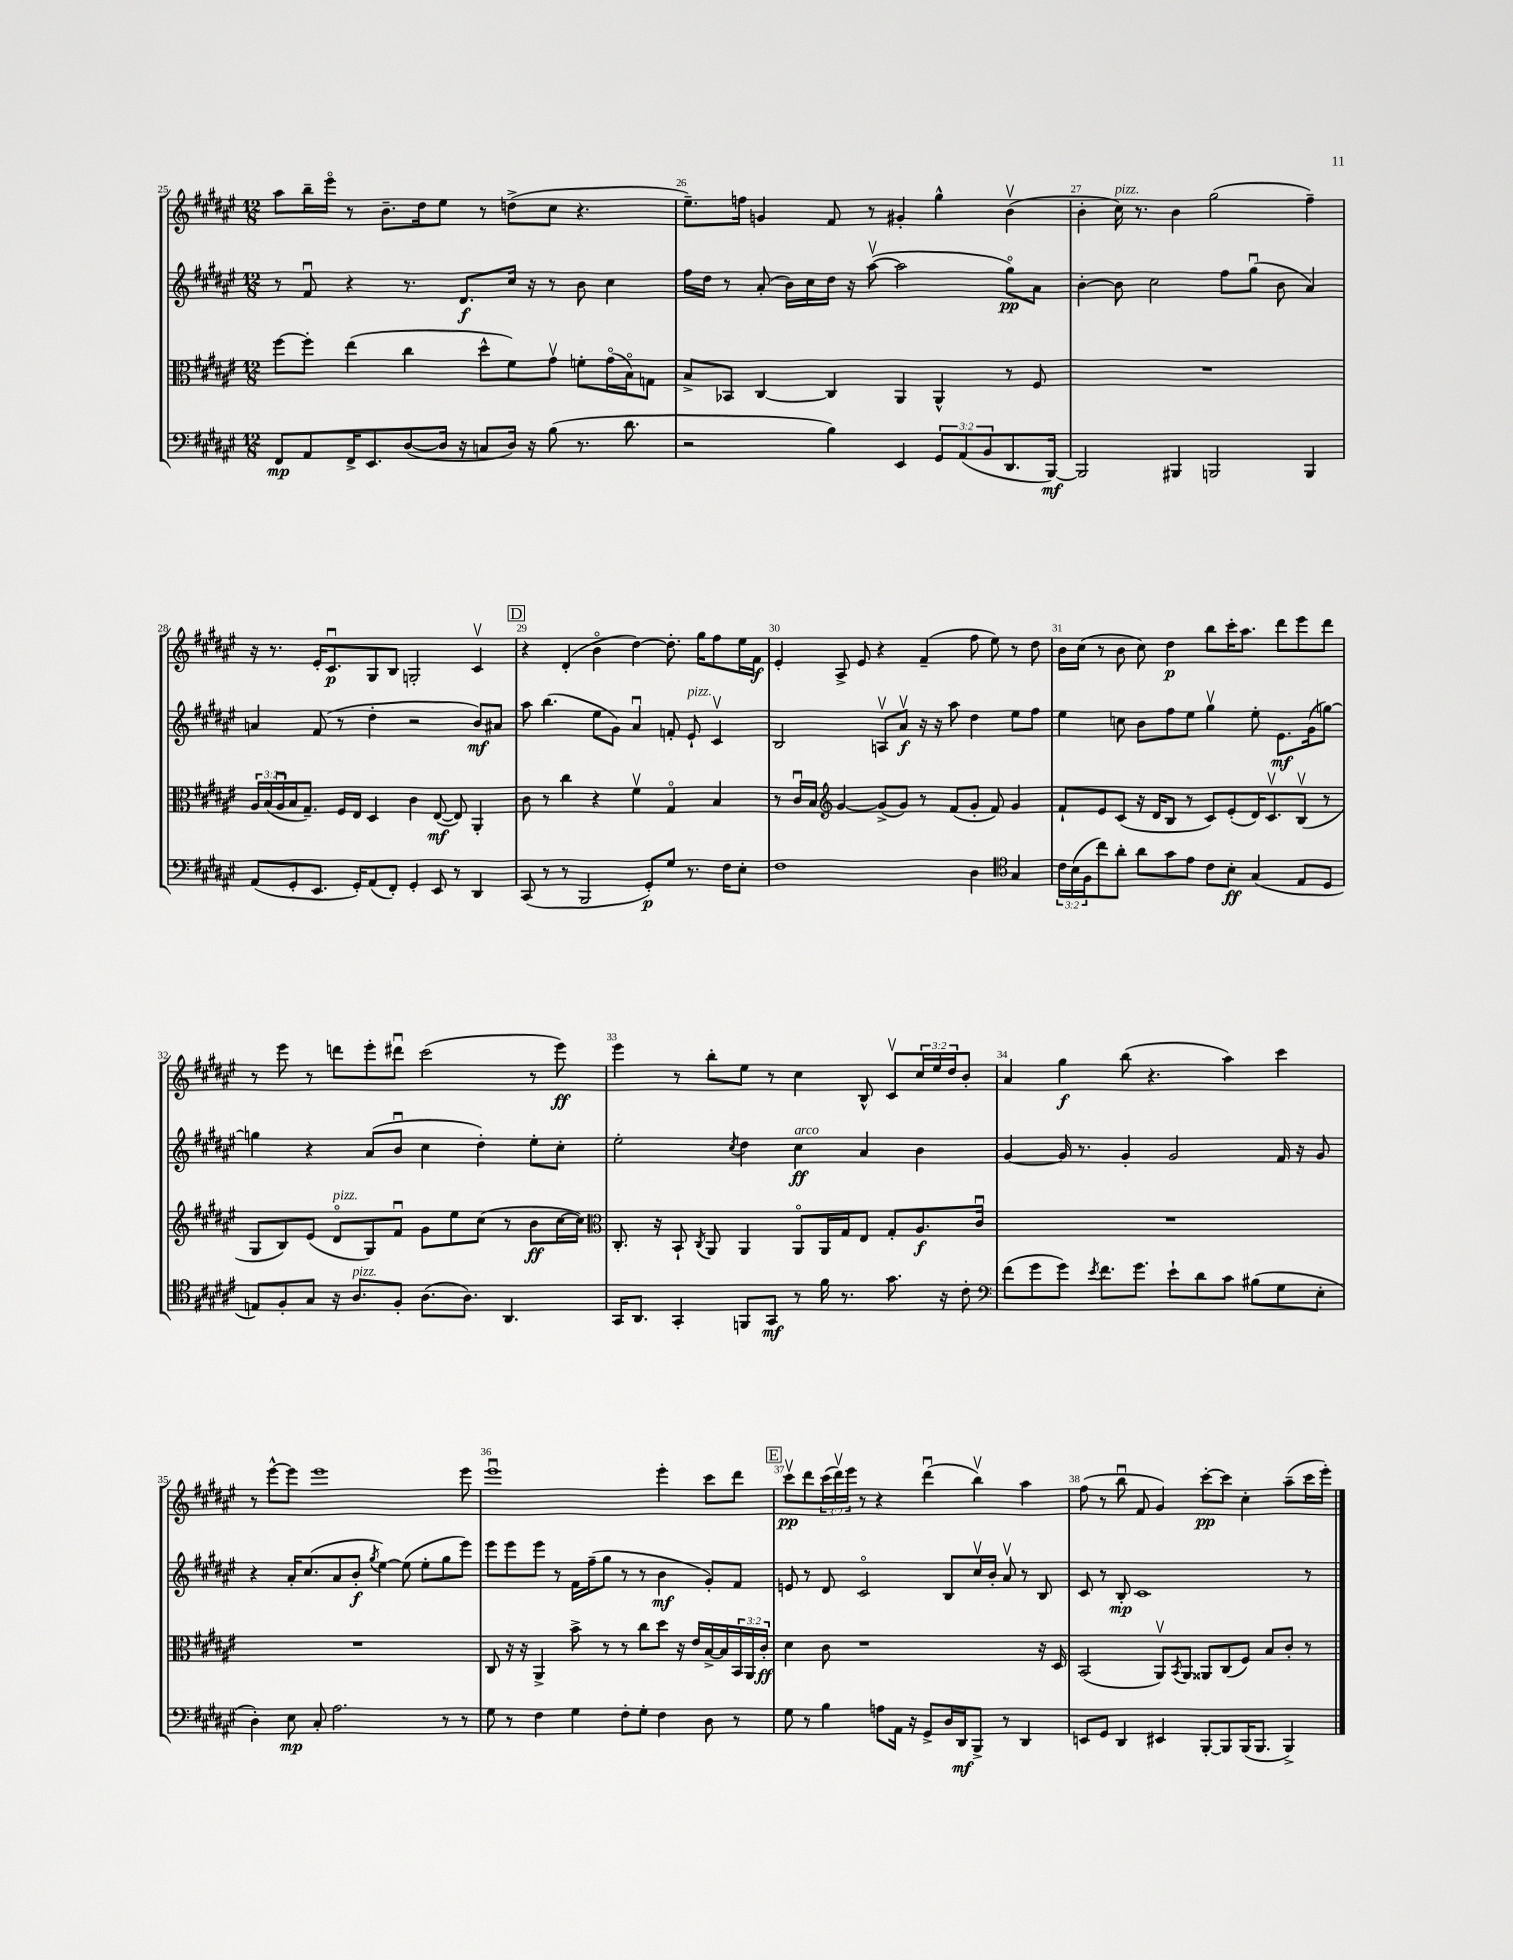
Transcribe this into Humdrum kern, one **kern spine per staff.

**kern	**kern	**kern	**kern
*staff4	*staff3	*staff2	*staff1
*clefF4	*clefC3	*clefG2	*clefG2
*k[f#c#g#d#a#e#]	*k[f#c#g#d#a#e#]	*k[f#c#g#d#a#e#]	*k[f#c#g#d#a#e#]
*M12/8	*M12/8	*M12/8	*M12/8
8FF#/L	[8ff#\L	8r	8aa#\L
8AA#/	8ff#'\]J	8f#u/	16bb~\L
.	.	.	16eee#o\JJ
16FF#^/K	(4ee#\	4r	8r
8.EE#/	.	.	.
.	.	.	8.b~\L
([8D#/	4cc#\	8.r	.
.	.	.	16dd#\k
16D#/]Jk	.	.	8ee#\J
16r	.	8.d#/L	.
8C/L	8dd#^^\L	.	8r
16D#/Jk)	8f#\)	16cc#/Jk	(8dd^\L
16r	.	16r	.
(8B\	8g#v\J	8r	8cc#\J
8.r	8f'\L	8b\	4.r
.	(16g#o\L	4cc#\	.
8.d#\	16Bo\J)	.	.
.	8G\J	.	.
=	=	=	=
2r	8B^/L	16ff#\LL	8.ee#~\L)
.	.	16dd#\JJ	.
.	8BB-/J	8r	.
.	.	.	16ff\Jk
.	[4C#/	(8a#'/	4g/
.	.	16b\LL)	.
.	.	16cc#\	.
4B\)	4C#/]	16dd#\JJ	8f#/
.	.	16r	.
.	.	([8aa#v\	8r
4EE#/	4AA#/	2aa#\]	4g#'/
12GG#/L	4AA#^^/	.	4gg#^^\
(12AA#/	.	.	.
12BB/	.	.	.
8.DD#/	8r	8gg#o\L)	(4bv\
.	8F#/	8a#\J	.
[16BBB/Jk)	.	.	.
=	=	=	=
2BBB/]	1.r	[4b'\	4b'\
.	.	8b\]	16cc#\)
.	.	.	8.r
.	.	2cc#\	.
4BBB#/	.	.	4b\
2BBB/	.	.	(2gg#\
.	.	8ff#\L	.
.	.	(8gg#u\J	.
.	.	8b\	.
4BBB/	.	4a#/)	4ff#~\)
=	=	=	=
(8AA#/L	24A#/LL	4a/	16r
.	(24B/	.	.
.	.	.	8.r
.	24A#u/	.	.
8GG#'/	16B/J	.	.
.	8.G#~/J)	.	.
8.EE#/J	.	(8f#/	16e#'/LK
.	.	.	8.c#u/
.	16F#/LL	8r	.
16GG#'/LK)	16E#/JJ	.	.
(8AA#/	4D#/	4dd#'\	8G#/
8FF#'/J)	.	.	8B/J
4GG#'/	4c#\	2r	2G'/
8EE#/	([8E#/	.	.
8r	8E#/])	.	.
4DD#/	4AA#'/	8b/L)	4c#v/
.	.	8a#/J	.
=	=	=	=
(8CC#/	8c#\	8aa#\	4r
8r	8r	(4.bb\	.
8r	4cc#\	.	(4d#'/
2BBB/	.	.	.
.	4r	8ee#\L	4bo\
.	.	8g#\J)	.
.	4f#v\	4a#u/	[4dd#\)
8GG#'/L)	.	.	.
8G#/J	4G#o/	8f'/	8.dd#'\]
8.r	.	8e#`/	.
.	.	.	16gg#\LK
.	4B/	4c#v/	8ff#\
16F#\LK	.	.	.
8E#'\J	.	.	16ee#\L
.	.	.	16f#\JJ
=	=	=	=
1F#	8r	2B/	4e#'/
.	16c#u/LL	.	.
.	16B/JJ	.	.
*	*clefG2	*	*
.	[4g#/	.	8A#^/
.	.	.	8e#/
.	(8g#^/]L	8Av/L	4r
.	8g#/J)	8a#v/J	.
.	8r	16r	(4f#~/
.	.	16r	.
.	(8f#/L	8aa#\	.
4D#\	8g#'/J	4dd#\	8ff#\
.	8f#/)	.	8ee#\)
*clefC4	*	*	*
4G#/	4g#/	8ee#\L	8r
.	.	8ff#\J	8dd#\
=	=	=	=
24c#\LL	8f#`/L	4ee#\	16b\LL
(24B\	.	.	.
.	.	.	(16cc#\JJ
24F#\J	.	.	.
8cc#\)	8e#/	.	8r
8a#'\J	(8c#/J	8cc\	8b\
8a#\L	16r	8b\L	8cc#\)
.	16d#/LK	.	.
8g#\	8B/J	8ff#\	4dd#\
8e#\J	8r	8ee#\J	.
8c#\L	8c#/L)	4gg#v\	8bb\L
8B'\J	(8e#'/	.	16ccc#'\K
.	.	.	8.aa#\J
(4G#/	16d#/K)	8ee#'\	.
.	8.c#v/	.	.
.	.	8.e#\L	8ddd#\L
8E#/L	(8Bv/J	.	8eee#\
.	.	(16g#\k	.
8D#/J	8r	[8gg\J)	8ddd#\J
=	=	=	=
8E/L)	8G#/L	4gg\]	8r
8F#'/	8B/)	.	8eee#\
8G#/J	(8e#/J	4r	8r
16r	8d#o/L	.	8ddd\L
8.A#/L	.	.	.
.	8G#/)	(8a#/L	8eee#'\
8F#'/J	8f#u/J	8bu/J	8ddd#u\J
(8.A#\L	8g#\L	4cc#\	(2ccc#\
.	8ee#\	.	.
8.A#\J)	.	.	.
.	(8cc#\J	4dd#'\)	.
4.AA#/	8r	.	.
.	8b\L	8ee#'\L	8r
.	[16cc#\L	8cc#'\J	8eee#\)
.	16cc#\]JJ)	.	.
=	=	=	=
*	*clefC3	*	*
16GG#/LK	8.C#'/	2ee#'\	4eee#\
8.AA#/J	.	.	.
.	16r	.	.
4GG#'/	8BB`/	.	8r
.	8qC#/	.	.
.	8AA#/	.	8bb'\L
.	.	8qcc#/	.
8FF/L	4AA#/	4dd#\	8ee#\J
8GG#/J	.	.	8r
8r	8AA#o/L	4cc#\	4cc#\
16f#\	16AA#/L	.	.
8.r	16G#/J	.	.
.	8E#/J	4a#/	8B^^/
8.g#\	8G#'/L	.	8c#v/L
.	8.A#/	4b\	24cc#/L
.	.	.	24ee#/
16r	.	.	.
.	.	.	24dd#/J
8c#'\	.	.	8b'/J
.	16c#u/Jk	.	.
=	=	=	=
*clefF4	*	*	*
(8f#\L	1.r	[4g#/	4a#/
8g#\	.	.	.
8g#\J)	.	16g#/]	4gg#\
.	.	8.r	.
8qe#/	.	.	.
8.f#\L	.	.	.
.	.	4g#'/	(8bb\
8.g#\J	.	.	.
.	.	.	4.r
8e#`\L	.	2g#/	.
8d#\	.	.	.
8c#\J	.	.	4aa#\)
(8B#\L	.	.	.
8G#\	.	16f#/	4ccc#\
.	.	16r	.
8E#'\J	.	8g#/	.
=	=	=	=
4D#'\)	1.r	4r	8r
.	.	.	[8eee#^^\L
8E#\	.	16a#'/LK	8eee#\]J
.	.	(8.cc#/	.
8C#'/	.	.	1eee#
2.A#\	.	8a#/	.
.	.	8b'/J	.
.	.	8qgg#/	.
.	.	[4ee#\)	.
.	.	(8ee#\]	.
.	.	8ee#'\L	.
8r	.	8gg#\	.
8r	.	8eee#\J)	8eee#\
=	=	=	=
8G#\	8C#/	8eee#\L	1eee#u
8r	16r	8eee#\	.
.	16r	.	.
4F#\	4AA#^/	8eee#\J	.
.	.	8r	.
4G#\	8b^\	16f#\LL	.
.	.	(16ff#~\J	.
.	8r	8gg#\J	.
8F#'\L	8r	8r	.
8G#'\J	8cc#\L	8r	.
4F#\	8dd#\J	4b\	4eee#'\
.	16r	.	.
.	16e#/LL	.	.
8D#\	[16B^/	8g#'/L)	8ccc#\L
.	16B/]	.	.
8r	24BB/	8f#/J	8ddd#\J
.	24AA#/	.	.
.	24c#'/JJ	.	.
=	=	=	=
8G#\	4d#\	8e/	8ccc#v\L
8r	.	8r	8ddd#\
4B\	8c#\	8d#/	(24ccc#\L
.	.	.	24ddd#v\)
.	.	.	24eee#\JJ
.	1r	2c#o/	8r
8A\L	.	.	4r
16AA#\Jk	.	.	.
16r	.	.	.
8GG#^/L	.	.	(4ddd#u\
16D#/L	.	8B/L	.
16DD#/J	.	.	.
8BBB^/J	.	16cc#v/L	4bbv\)
.	.	16b'/JJ	.
8r	.	8a#v/	.
4DD#/	.	8r	4aa#\
.	16r	8B/	.
.	16D#/	.	.
=	=	=	=
8EE/L	(2BB/	8c#/	(8ff#\
8GG#/J	.	8r	8r
4DD#/	.	8B'/	8bbu\
.	.	1c#	8f#/
4EE#/	8AA#v/L)	.	4g#/)
.	8qBB/	.	.
.	8AA#/J	.	.
[8BBB'/L	8AA##/L	.	[8ccc#'\L
8BBB/]	(8C#/	.	8ccc#\]J
(16BBB/K	8F#/J)	.	4cc#'\
8.BBB/J	.	.	.
.	8B/L	.	.
4BBB^/)	8c#'/J	.	(8aa#~\L
.	8r	8r	16ccc#\L
.	.	.	16eee#'\JJ)
==	==	==	==
*-	*-	*-	*-
